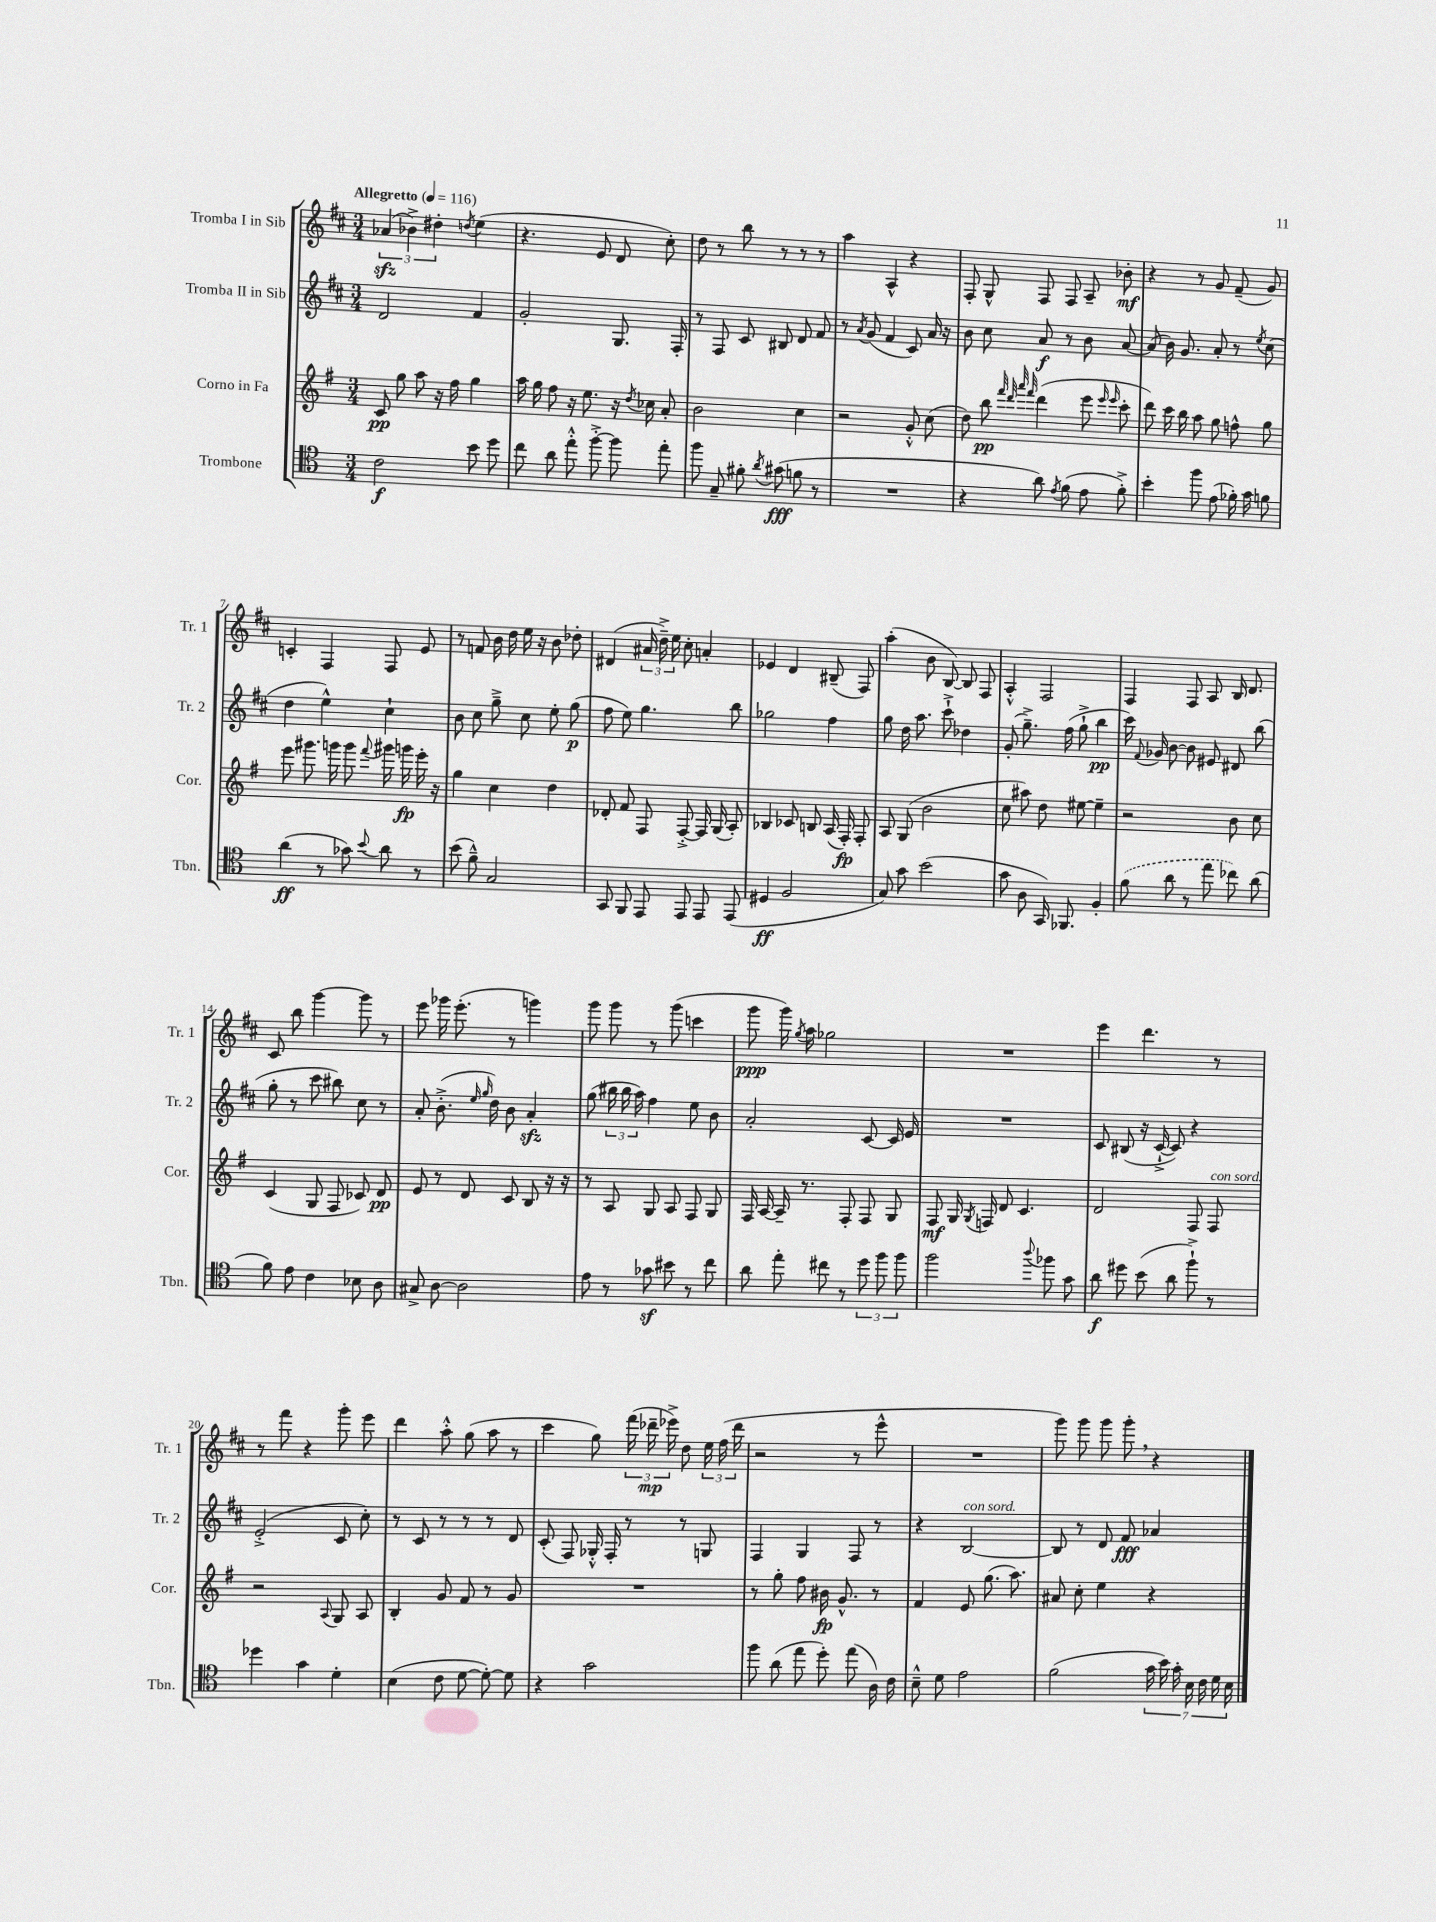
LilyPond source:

<<
\new StaffGroup <<
\new Staff = "s0" \with { instrumentName = "Tromba I in Sib" shortInstrumentName = "Tr. 1" } {
    \clef treble \key d \major \numericTimeSignature \time 3/4 \tempo "Allegretto" 4 = 116
    \autoBeamOff \tuplet 3/2 { aes'4\sfz( bes'4->) dis''4-. } \acciaccatura { d''8 } e''4( |
    r4. e'8 d'8 cis''8-.) |
    d''8 r8 b''8 r8 r8 r8 |
    a''4 a4-^ r4 |
    fis8-. g8-^ fis8 fis8 a8-- bes'8-.\mf |
    r4 r8 g'8 fis'8--( g'8) |
    c'4-. fis4 fis8 e'8 |
    r8 f'8 b'16 d''16 e''16 r16 b'8 des''8-. |
    dis'4( \tuplet 3/2 { ais'16 d''16--->) e''16 } cis''8-. a'4-. |
    ees'4 d'4 bis8--( fis8) |
    a''4-.( b'8 b8~) b8 fis8 |
    a4-.-^ fis2 |
    fis4 fis8 a8 b16 d'8. |
    cis'8 b''8 g'''4~ g'''8 r8 |
    e'''8 ges'''16 e'''8.-.( r8 g'''4) |
    g'''8 g'''8 r8 g'''8( c'''4 |
    g'''8\ppp g'''16) \acciaccatura { g''8 } a''16 ges''2 |
    R2. |
    e'''4 d'''4. r8 |
    r8 fis'''8 r4 g'''8-. e'''8 |
    d'''4 a''8-.-^ g''8( a''8 r8 |
    cis'''4 g''8) \tuplet 3/2 { fis'''16( des'''16--\mp ees'''16->) } d''8 \tuplet 3/2 { e''16 fis''16( des'''16 } |
    r2 r8 e'''8-^ |
    R2. |
    g'''8) g'''8 g'''8 g'''8-. \breathe r4 \bar "|." |
}
\new Staff = "s1" \with { instrumentName = "Tromba II in Sib" shortInstrumentName = "Tr. 2" } {
    \clef treble \key d \major \numericTimeSignature \time 3/4
    \autoBeamOff d'2 fis'4 |
    g'2-. g8. fis16-. |
    r8 fis8 cis'8 bis8 d'8 fis'8 |
    r8 \acciaccatura { a'8 } g'8( fis'4 cis'8) a'16 r16 |
    b'8 cis''8 a'8\f r8 b'8 a'8~ |
    a'8( b'16) g'8. a'8-. r8 \acciaccatura { e''8 } cis''8( |
    d''4 e''4-^) cis''4-! |
    b'8 cis''8 g''8---> cis''8 e''8-. g''8\p( |
    fis''8 e''8) g''4. b''8 |
    ges''2 fis''4 |
    g''8 d''16 a''8. cis'''8-!-> des''4 |
    g'8-.( g''8.--->) fis''16( g''8-!-> b''4\pp |
    cis'''16) \appoggiatura { fis'8 } ges'16 b'8~ b'8 eis'8 dis'8 b''8( |
    g''8-. r8 cis'''8 bis''8) cis''8 r8 |
    a'8-. b'8.-.->( \grace { e''16 g''16 } d''16) b'8 a'4-.\sfz |
    g''8( \tuplet 3/2 { bis''16 bis''16 a''16) } fis''4 e''8 b'8 |
    a'2-. cis'8~ cis'16 e'16 |
    R2. |
    cis'8 bis8( r16 cis'16~-!-> cis'8) r4 |
    e'2-.->( cis'8 cis''8-.) |
    r8 cis'8 r8 r8 r8 d'8 |
    cis'8-.( fis8) ges16-.-^ fis16-. r8 r8 g8 |
    fis4 g4 fis8 r8 |
    r4 b2~^\markup { \italic "con sord." } |
    b8 r8 d'8 fis'8\fff aes'4 \bar "|." |
}
\new Staff = "s2" \with { instrumentName = "Corno in Fa" shortInstrumentName = "Cor." } {
    \clef treble \key g \major \numericTimeSignature \time 3/4
    \autoBeamOff c'8\pp g''8 a''8 r16 fis''16 g''4 |
    a''16 g''16 fis''8 r16 e''8. r16 \acciaccatura { d''8 } ces''16 a'8-. |
    b'2 c''4 |
    r2 g'8-.-^ c''8( |
    d''8) b''8\pp \grace { fis'''32 d'''32 a'''32 fis'''32 } d'''4( e'''8 \grace { e'''16 e'''16 } c'''8-. |
    d'''8) c'''16 b''16 a''8 g''8 f''8-^ g''8 |
    e'''8 gis'''8. g'''16 g'''8 \appoggiatura { fis'''8 } gis'''16 g'''16\fp e'''16-. r16 |
    g''4 c''4 d''4 |
    des'8-. fis'8 fis8 fis8~-.-> fis16 g16( a8-.) |
    bes4 ces'8 b8 a16( fis16-.\fp) fis8-. |
    a8 g8( b'2 |
    c''8 ais''8) d''8 eis''8~ eis''4-- |
    r2 b'8 c''8 |
    c'4( g8 fis8 ces'8) d'8\pp |
    e'8 r8 d'8 c'8 b8 r16 r16 |
    r8 a8 g8 a8 fis8 g8 |
    fis16 a16~ a16-- r8. fis8-. fis8 g8 |
    fis8\mf g16 \acciaccatura { g8 } f16 d'8 c'4. |
    d'2 fis8 fis8^\markup { \italic "con sord." } |
    r2 \appoggiatura { a8 } g8 a8 |
    b4-. g'8 fis'8 r8 g'8 |
    R2. |
    r8 g''8-. fis''8 bis'16\fp g'8.-^ r8 |
    fis'4 e'8 g''8.( a''8.) |
    ais'8 c''8-. e''4 r4 \bar "|." |
}
\new Staff = "s3" \with { instrumentName = "Trombone" shortInstrumentName = "Tbn." } {
    \clef tenor \key c \major \numericTimeSignature \time 3/4
    \autoBeamOff c'2\f b'8 d''8 |
    c''8 a'8 e''8-.-^ f''8~-.-> f''8 e''8-. |
    f''8 g8-- fis'8-. \acciaccatura { a'8 } gis'8\fff( f'8 r8 |
    R2. |
    r4 a'8) \acciaccatura { e'8 } f'8( e'8 f'8-.->) |
    b'4-. f''8 e'8( fes'16-.) g'16 f'8 |
    a'4\ff( r8 ges'8) \appoggiatura { b'8 } a'8 r8 |
    b'8( f'8---^) g2 |
    g,8 f,8 e,8 e,8 e,8 e,8( |
    dis4\ff f2 |
    g8) g'8 b'2( |
    g'8 a8 g,16) fes,8. f4-. |
    \once \slurDashed f'8( a'8 r8 e''8 ces''8) a'8( |
    f'8) e'8 c'4 bes8 a8 |
    gis8-> a8~ a2 |
    e'8 r8 ges'8\sf bis'8 r8 c''8 |
    a'8 e''8-. cis''8 r8 \tuplet 3/2 { d''8 f''8 f''8 } |
    f''2 \appoggiatura { a''8 } fes''8 g'8 |
    a'8\f dis''8 b'8( a'8 f''8-!->) r8 |
    des''4 g'4 d'4-. |
    b4( c'8 d'8~ d'8~-.) d'8 |
    r4 g'2 |
    f''8 a'8( e''8 d''8-.) e''8( a16) c'16 |
    b8---^ d'8 e'2 |
    f'2( \tuplet 7/4 { g'16 b'16) g'16-. b16 c'16 d'16 b16 } \bar "|." |
}
>>
>>
